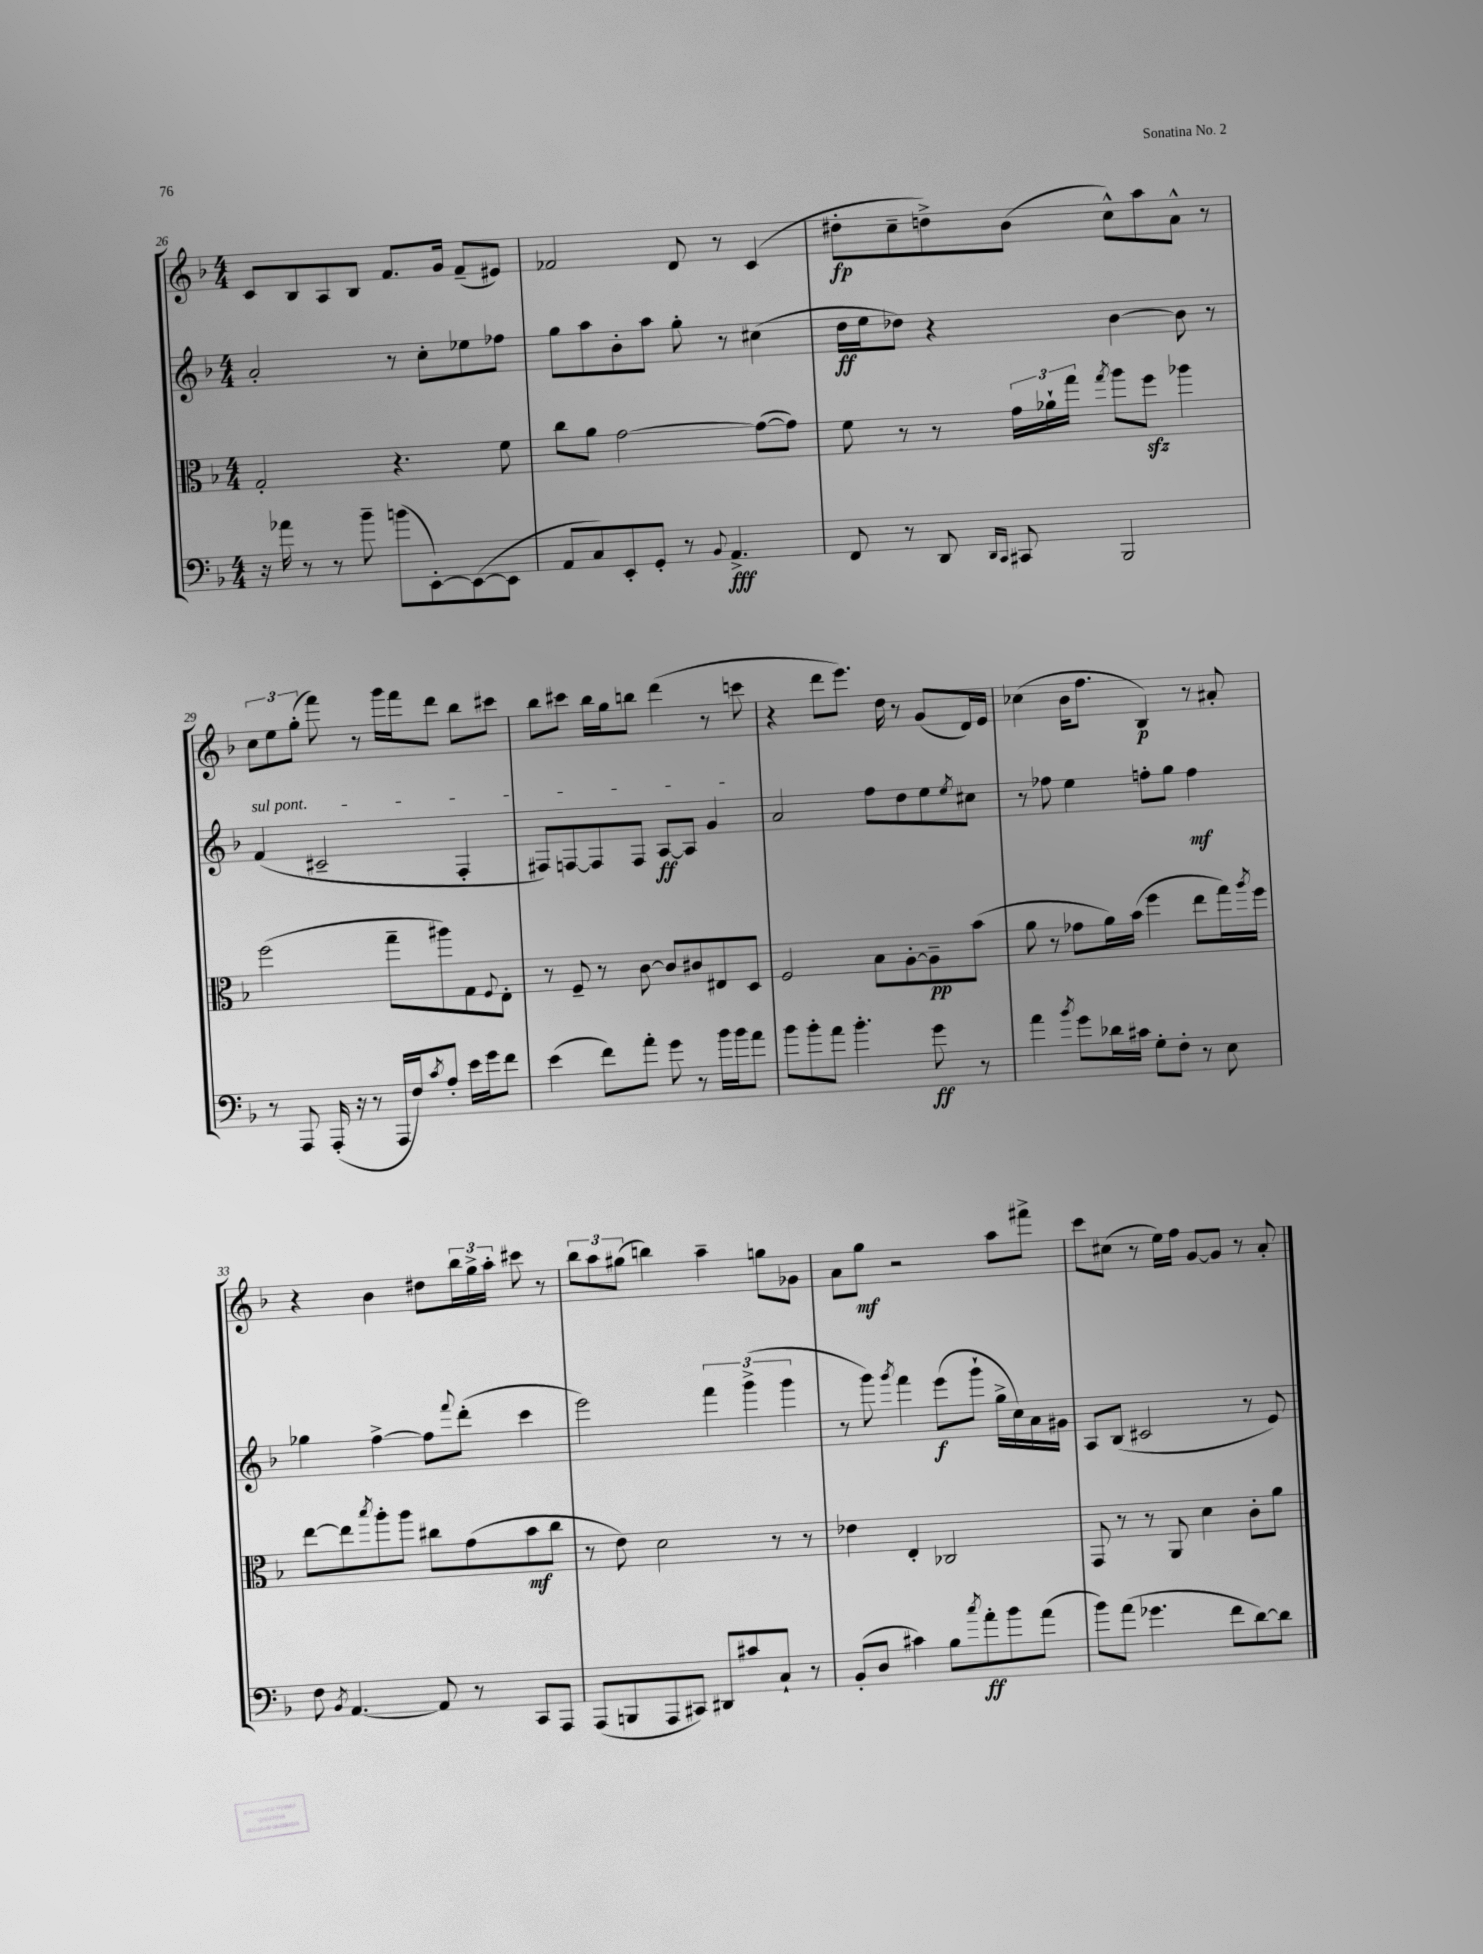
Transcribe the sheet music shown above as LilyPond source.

<<
\new StaffGroup <<
\new Staff = "s0" {
    \clef treble \key f \major \numericTimeSignature \time 4/4
    c'8 bes8 a8 bes8 f'8. g'16 f'8--( eis'8) |
    fes'2 d'8 r8 c'4( |
    dis''8-.\fp c''8-- d''8->) bes'8( c''8-^) a''8 a'8-^ r8 |
    \tuplet 3/2 { c''8 e''8 g''8-.( } f'''8) r8 g'''16 f'''16 d'''8 bes''8 cis'''8 |
    bes''8 cis'''8 bes''16 g''16 b''8 d'''4( r8 c'''8 |
    r4 d'''8 e'''8.) d''16 r8 g'8( d'16) e'16 |
    ces''4( bes'16 f''8. bes4\p) r8 ais'8-. |
    r4 bes'4 dis''8 \tuplet 3/2 { bes''16 g''16-> a''16-. } cis'''8 r8 |
    \tuplet 3/2 { bes''8 a''8 gis''8( } b''4) a''4-- g''8 ges'8 |
    a'8 g''8\mf r2 a''8 fis'''8-> |
    c'''8 cis''8( r8 e''16) f''16 g'8~ g'8 r8 a'8-. \bar "|." |
}
\new Staff = "s1" {
    \clef treble \key f \major \numericTimeSignature \time 4/4
    a'2-. r8 c''8-. ees''8 fes''8 |
    g''8 a''8 bes'8-. a''8 g''8-. r8 cis''4( |
    d''16\ff e''16 des''8) r4 bes'4~ bes'8 r8 |
    \once \override TextSpanner.bound-details.left.text = \markup { \italic "sul pont." } f'4\startTextSpan( cis'2-- f4-. |
    fis8) f8~ f8 f8 a8~\ff a8 g'4\stopTextSpan |
    a'2 f''8 d''8 e''8 \acciaccatura { e''8 } cis''8 |
    r8 fes''8 e''4 f''8-. g''8 f''4\mf |
    ges''4 f''4~-> f''8 \appoggiatura { f'''8 } d'''8-.( c'''4 |
    e'''2) \tuplet 3/2 { f'''4 g'''4->( g'''4 } |
    r8 g'''8) \acciaccatura { g'''8 } f'''4 e'''8\f( g'''8-! g''16-> c''16) a'16 gis'16 |
    a8 bes8( cis'2 r8 e'8) \bar "|." |
}
\new Staff = "s2" {
    \clef alto \key f \major \numericTimeSignature \time 4/4
    g2-. r4. f'8 |
    c''8 a'8 g'2~ g'8~( g'8) |
    f'8 r8 r8 \tuplet 3/2 { g'16 aes'16-! g''16 } \acciaccatura { g''8 } a''8 f''8\sfz aes''4 |
    f''2( g''8-- ais''8) g8 \appoggiatura { f8 } e8-. |
    r8 f8-- r8 c'8~ c'8 cis'8 eis8 d8 |
    f2 bes8 a8~-. a8--\pp bes'8( |
    a'8 r8 ges'8 a'16) bes'16( f''4 e''8 g''16) \acciaccatura { a''8 } f''16 |
    e''8~ e''8 \acciaccatura { bes''8 } a''8-. a''8 cis''8 g'8( bes'8\mf cis''8 |
    r8 e'8) d'2 r8 r8 |
    ees'4 e4-. ces2 |
    g,8 r8 r8 a,8 d'4 c'8-. a'8 \bar "|." |
}
\new Staff = "s3" {
    \clef bass \key f \major \numericTimeSignature \time 4/4
    r16 aes'16 r8 r8 bes'8-- b'8( e,8~-.) e,8~( e,8 |
    a,8 c8) e,8-. g,8-. r8 \appoggiatura { bes,8 } a,4.->\fff |
    f,8 r8 d,8 \grace { d,16 c,16 } cis,8 bes,,2 |
    r8 a,,8 a,,16-.( r16 r8 a,,16 f16) \acciaccatura { c'8 } a8-. e'16 g'16 f'8 |
    e'4( f'8) a'8-. g'8 r8 bes'16 bes'16 a'8 |
    bes'8 bes'8-. a'8 bes'4.-. g'8\ff r8 |
    a'4 \acciaccatura { bes'8 } g'8 des'16 cis'16 g8-. f8-. r8 e8 |
    f8 \acciaccatura { bes,8 } a,4.~ a,8 r8 c,8 a,,8 |
    a,,8( b,,8 a,,8 cis,8) dis,8 cis'8 c8-! r8 |
    bes,8-.( d8 cis'4) bes8 \acciaccatura { c''8 } a'8-.\ff bes'8 a'8( |
    bes'8) a'8( ges'4. f'8 d'8~) d'8 \bar "|." |
}
>>
>>
\layout { \context { \Score currentBarNumber = #26 } }
